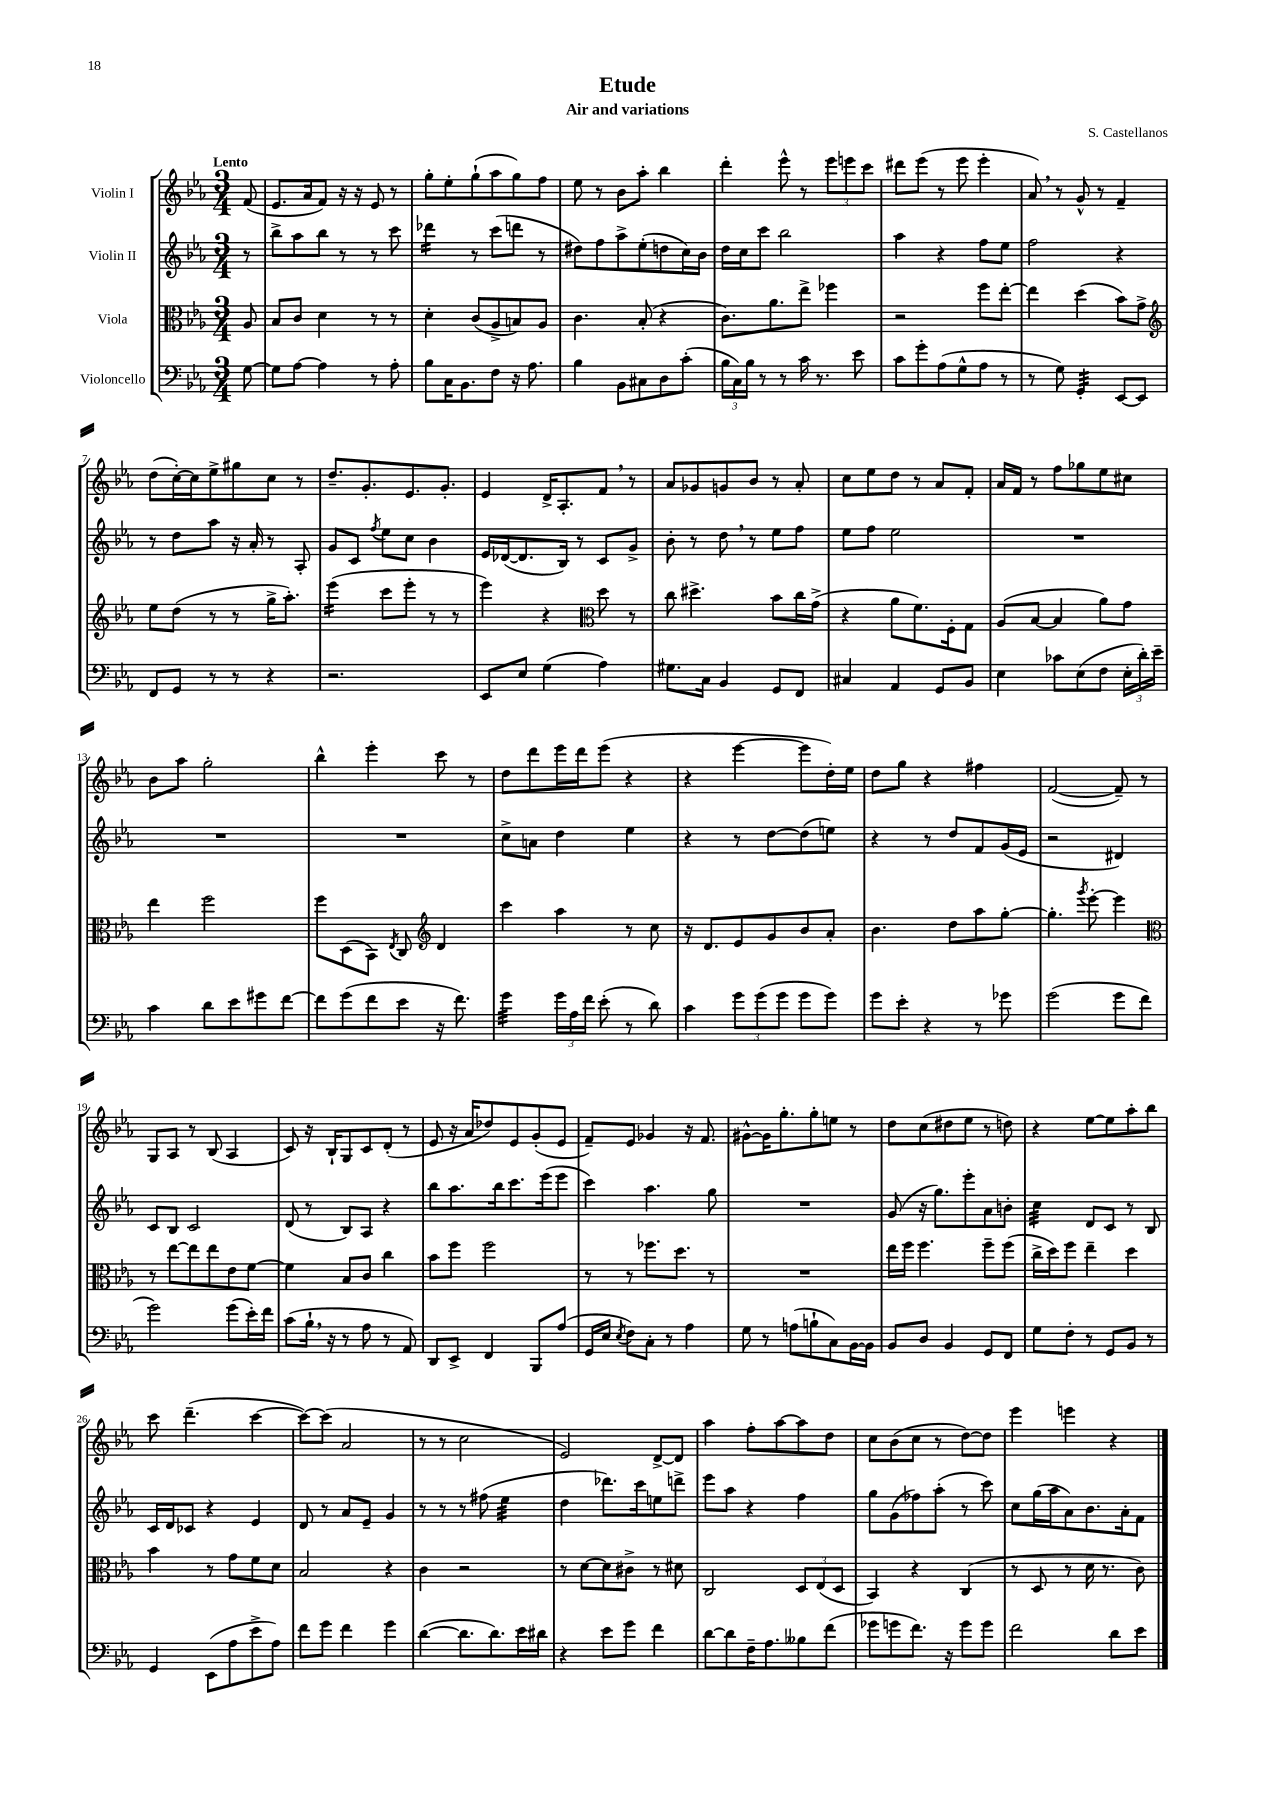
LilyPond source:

\header { title = "Etude" composer = "S. Castellanos" subtitle = "Air and variations" }
<<
\new StaffGroup <<
\new Staff = "s0" \with { instrumentName = "Violin I" } {
    \clef treble \key ees \major \numericTimeSignature \time 3/4 \partial 8 \tempo "Lento"
    \autoBeamOff f'8( |
    ees'8.[ aes'16 f'8]) r16 r16 ees'8 r8 |
    g''8[-. ees''8-. g''8-!( aes''8 g''8) f''8] |
    ees''8 r8 bes'8[ aes''8]-. bes''4 |
    d'''4-. ees'''8-^ r8 \tuplet 3/2 { ees'''8[ e'''8 c'''8] } |
    dis'''8[ ees'''8]( r8 ees'''8 ees'''4-. |
    aes'8) \breathe r8 g'8-^ r8 f'4-- |
    d''8[( c''16~-.) c''16 ees''8-> gis''8 c''8] r8 |
    d''8.[-- g'8.-. ees'8. g'8.]-. |
    ees'4 d'16[-> aes8.-. f'8] \breathe r8 |
    aes'8[ ges'8 g'8 bes'8] r8 aes'8-. |
    c''8[ ees''8 d''8] r8 aes'8[ f'8]-. |
    aes'16[ f'16] r8 f''8[ ges''8 ees''8 cis''8] |
    bes'8[ aes''8] g''2-. |
    bes''4-^ ees'''4-. c'''8 r8 |
    d''8[ d'''8 ees'''16 d'''16 ees'''8]( r4 |
    r4 ees'''4~ ees'''8[ d''16-.) ees''16] |
    d''8[ g''8] r4 fis''4 |
    f'2~( f'8--) r8 |
    g8[ aes8] r8 bes8( aes4 |
    c'8) r16 bes16[-! g8 c'8 d'8]-.( r8 |
    ees'8 r16 aes'16[ des''8) ees'8 g'8-.( ees'8] |
    f'8[--) ees'8] ges'4 r16 f'8. |
    gis'8[~-^ gis'16 g''8.-. g''8-. e''8] r8 |
    d''8[ c''8( dis''8 ees''8] r8 d''8) |
    r4 ees''8[~ ees''8 aes''8-. bes''8] |
    c'''8 d'''4.--( c'''4~ |
    c'''8[~) c'''8]( aes'2 |
    r8 r8 c''2 |
    ees'2) d'8[~-> d'8] |
    aes''4 f''8[-. aes''8~ aes''8 d''8] |
    c''8[ bes'8( c''8] r8 d''8[~) d''8] |
    ees'''4 e'''4 r4 \bar "|." |
}
\new Staff = "s1" \with { instrumentName = "Violin II" } {
    \clef treble \key ees \major \numericTimeSignature \time 3/4 \partial 8
    \autoBeamOff r8 |
    bes''8[-> aes''8 bes''8] r8 r8 c'''8 |
    des'''4:16 r8 c'''8[( d'''8] r8 |
    dis''8[) f''8 aes''8-> ees''8-.( d''8 c''16) bes'16] |
    d''16[ c''16 c'''8] bes''2 |
    aes''4 r4 f''8[ ees''8] |
    f''2 r4 |
    r8 d''8[ aes''8] r16 aes'16-. r8 aes8-. |
    g'8[ c'8] \acciaccatura { f''8 } ees''8[ c''8] bes'4 |
    ees'16[ des'16~( des'8. bes16]) r8 c'8[ g'8]-> |
    bes'8-. r8 d''8 \breathe r8 ees''8[ f''8] |
    ees''8[ f''8] ees''2 |
    R2. |
    R2. |
    R2. |
    c''8[-> a'8] d''4 ees''4 |
    r4 r8 d''8[~ d''8( e''8]) |
    r4 r8 d''8[ f'8 g'16( ees'16] |
    r2 dis'4) |
    c'8[ bes8] c'2 |
    d'8( r8 bes8[) aes8] r4 |
    bes''8[ aes''8. bes''16 c'''8. ees'''16( ees'''8] |
    c'''4) aes''4. g''8 |
    R2. |
    g'8( r16 g''8.[) ees'''8-. aes'8 b'8]-. |
    c''4:32 d'8[ c'8] r8 bes8 |
    c'16[ d'16 ces'8] r4 ees'4 |
    d'8 r8 aes'8[ ees'8]-- g'4 |
    r8 r8 r8 fis''8( ees''4:32 |
    d''4 des'''8.[) c'''16 e''8 d'''8]-> |
    ees'''8[ aes''8] r4 f''4 |
    g''8[ g'8( fes''8) aes''8]-.( r8 c'''8) |
    c''8[ g''16( aes''16 aes'8) bes'8. aes'16-. f'8] \bar "|." |
}
\new Staff = "s2" \with { instrumentName = "Viola" } {
    \clef alto \key ees \major \numericTimeSignature \time 3/4 \partial 8
    \autoBeamOff aes8 |
    bes8[ c'8] d'4 r8 r8 |
    d'4-. c'8[( aes8-> b8) aes8] |
    c'4. bes8-.( r4 |
    c'8.[) aes'8. ees''8]-> fes''4 |
    r2 f''8[ ees''8]~-. |
    ees''4 d''4( bes'8[) g'8]-> |
    \clef treble ees''8[ d''8]( r8 r8 g''16[-> aes''8.]-.) |
    ees'''4:16( c'''8[ ees'''8]-. r8 r8 |
    ees'''4) r4 \clef alto d''8 r8 |
    c''8 dis''4.-> bes'8[ c''16 g'16]->( |
    r4 aes'8[ f'8.) f16-. g8] |
    aes8[( bes8]~ bes4 aes'8[) g'8] |
    ees''4 f''2 |
    f''8[ d8( bes,8]) \acciaccatura { ees8 } c8 \clef treble d'4 |
    c'''4 aes''4 r8 c''8 |
    r16 d'8.[ ees'8 g'8 bes'8 aes'8]-. |
    bes'4. d''8[ aes''8 g''8]~-. |
    g''4.-. \acciaccatura { g'''8 } ees'''8~-. ees'''4 |
    \clef alto r8 ees''8[~ ees''8 ees''8 ees'8 f'8]~ |
    f'4 bes8[ c'8] c''4 |
    bes'8[ f''8] f''2 |
    r8 r8 fes''8.[ d''8.] r8 |
    R2. |
    ees''16[ f''16] f''4. f''8[-- f''8]( |
    c''16[-> d''16) f''8] ees''4-- d''4 |
    bes'4 r8 g'8[ f'8 d'8] |
    bes2 r4 |
    c'4 r2 |
    r8 d'8[~ d'8 cis'8]-> r8 dis'8 |
    c2 \tuplet 3/2 { d8[ ees8( d8] } |
    bes,4) r4 c4( |
    r8 d8 r8 d'16 r8. c'8) \bar "|." |
}
\new Staff = "s3" \with { instrumentName = "Violoncello" } {
    \clef bass \key ees \major \numericTimeSignature \time 3/4 \partial 8
    \autoBeamOff g8~ |
    g8[ aes8]~ aes4 r8 aes8-. |
    bes8[ c16 bes,8. f8] r16 aes8. |
    bes4 bes,8[ cis8 d8 c'8]-.( |
    \tuplet 3/2 { bes16[ c16) bes16] } r8 r8 c'16 r8. ees'8 |
    c'8[ g'8-. aes8( g8-^ aes8] r8 |
    r8 g8) g,4:32-. ees,8[~ ees,8] |
    f,8[ g,8] r8 r8 r4 |
    r2. |
    ees,8[ ees8] g4( aes4) |
    gis8.[ c16] bes,4 g,8[ f,8] |
    cis4 aes,4 g,8[ bes,8] |
    ees4 ces'8[ ees8( f8] \tuplet 3/2 { ees16[-. d'16-.) ees'16]-- } |
    c'4 d'8[ ees'8 gis'8 f'8]~ |
    f'8[ g'8( f'8 ees'8] r16 f'8.) |
    g'4:32 \tuplet 3/2 { g'16[ aes16 f'16] } ees'8-.( r8 d'8) |
    c'4 \tuplet 3/2 { g'8[ g'8( g'8] } g'8[ g'8]) |
    g'8[ ees'8]-. r4 r8 ges'8 |
    g'2( g'8[ f'8] |
    g'2) g'8[( ees'16-.) f'16] |
    c'8[( bes16]-! \breathe r16 r8 aes8 r8 aes,8) |
    d,8[ ees,8]-> f,4 bes,,8[ aes8]( |
    g,16[ ees16] \acciaccatura { ees8 } f8[) c8]-. r8 aes4 |
    g8 r8 a8[( b8-! c8) bes,16~ bes,16] |
    bes,8[ d8] bes,4 g,8[ f,8] |
    g8[ f8]-. r8 g,8[ bes,8] r8 |
    g,4 ees,8[( aes8 ees'8-> aes8]) |
    f'8[ g'8] f'4 g'4 |
    d'4~( d'8.[ d'8.) ees'16 dis'16] |
    r4 ees'8[ g'8] f'4 |
    d'8[~ d'8 f16-- aes8. beses8 f'8]( |
    ges'8[ g'8 f'8.]) r16 g'8[ g'8] |
    f'2 d'8[ ees'8] \bar "|." |
}
>>
>>
